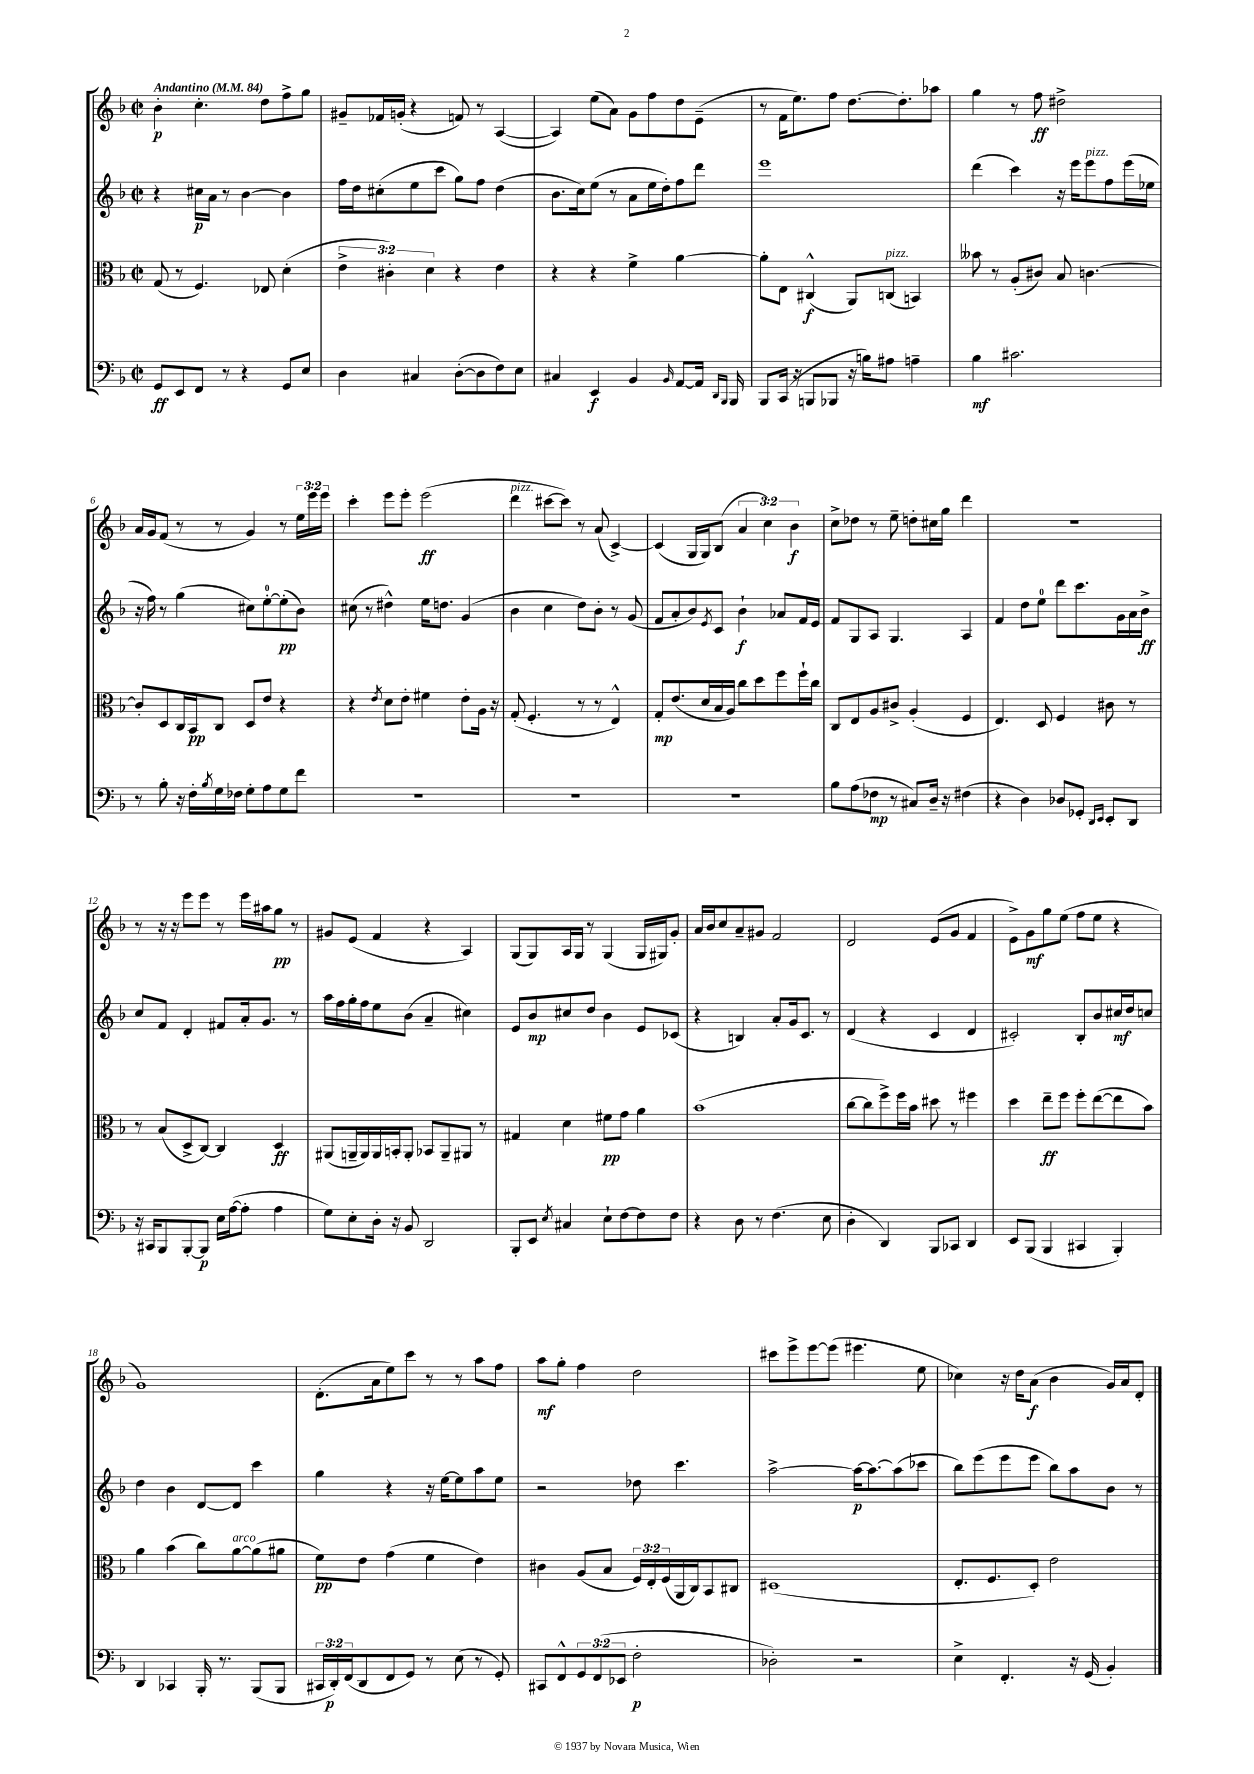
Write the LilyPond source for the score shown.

<<
\new StaffGroup <<
\new Staff = "s0" {
    \clef treble \key f \major \defaultTimeSignature \time 2/2 \override Staff.TupletNumber.text = #tuplet-number::calc-fraction-text \tempo "Andantino" 4 = 84
    bes'4-.\p c''4.-. d''8 f''8-> g''8 |
    gis'8-- fes'16 g'16-.( r4 f'8) r8 a4~( |
    a4) e''8( a'8) g'8 f''8 d''8 e'8--( |
    r8 f'16 e''8.) f''8 d''8.~ d''8.-. aes''8 |
    g''4 r8 f''8\ff dis''2-> |
    a'16 g'16 f'8( r8 r8 g'4) r8 \tuplet 3/2 { e''16 e'''16 e'''16 } |
    c'''4-. e'''8 e'''8-. e'''2\ff( |
    d'''4^\markup { \italic "pizz." } cis'''8~ cis'''8) r8 a'8( c'4~->) |
    c'4( g16 g16) bes8( \tuplet 3/2 { a'4 c''4) bes'4\f } |
    c''8-> des''8 r8 e''8-- d''8-. cis''16 g''16 d'''4 |
    r1 |
    r8 r16 r16 e'''8 e'''8 r8 e'''16 ais''16 g''8\pp r8 |
    gis'8 e'8( f'4 r4 a4) |
    g8( g8) a16 g16 r8 g4( g16 gis16) g'8-. |
    a'16 bes'16 c''8 a'8-- gis'8 f'2 |
    d'2 e'8( g'8 f'4 |
    e'8->) g'8\mf g''8 e''8( f''8 e''8 r4 |
    g'1) |
    d'8.-.( a'16 e''8) c'''8 r8 r8 a''8 f''8 |
    a''8\mf g''8-. f''4 d''2 |
    cis'''8 e'''8-> e'''8~ e'''8( eis'''4. e''8 |
    ces''4) r16 d''16 a'8\f( bes'4 g'16) a'16 d'8-. \bar "|." |
}
\new Staff = "s1" {
    \clef treble \key f \major \defaultTimeSignature \time 2/2
    r4 cis''16\p a'16 r8 bes'4~ bes'4 |
    f''16 d''16 cis''8-.( e''8 c'''8 g''8) f''8 d''4( |
    bes'8. c''16) e''8( r8 a'8 e''16 d''16-.) f''8 d'''8 |
    e'''1 |
    d'''4( c'''4) r16 e'''16 e'''8^\markup { \italic "pizz." } f''8 e'''16( ees''16 |
    r16 f''16) r8 g''4( cis''8) e''8-0~-. e''8-.\pp( bes'8) |
    cis''8( r8 dis''4-^) e''16 d''8. g'4( |
    bes'4 c''4 d''8) bes'8-. r8 g'8( |
    f'8 a'8-. bes'8) \acciaccatura { e'8 } c'8 bes'4-!\f aes'8 f'16 e'16 |
    f'8 g8 a8 g4. a4 |
    f'4 d''8 e''8-0 d'''8 c'''8. g'16 a'16 bes'16->\ff |
    c''8 f'8 d'4-. fis'8 a'16-. g'8. r8 |
    a''16 f''16 g''16-. f''16 e''8 bes'8( a'4-- cis''4) |
    e'8 bes'8\mp cis''8 d''8 bes'4 e'8 ces'8( |
    r4 b4) a'8-. g'16 c'8. r8 |
    d'4( r4 c'4 d'4 |
    cis'2-.) bes8-. bes'8 cis''16\mf d''16 c''8 |
    d''4 bes'4 d'8~ d'8 c'''4 |
    g''4 r4 r16 e''16~ e''8 a''8 e''8 |
    r2 des''8 c'''4. |
    a''2~-> a''16~\p a''8.~ a''8( ces'''8 |
    bes''8) e'''8( e'''8 e'''8 bes''8) a''8 bes'8 r8 \bar "|." |
}
\new Staff = "s2" {
    \clef alto \key f \major \defaultTimeSignature \time 2/2 \override Staff.TupletNumber.text = #tuplet-number::calc-fraction-text
    g8( r8 f4.) ees8 d'4-.( |
    \tuplet 3/2 { e'4-> cis'4-.) d'4 } r4 e'4 |
    r4 r4 f'4-> a'4~ |
    a'8-. e8 cis4-^\f( a,8) c8^\markup { \italic "pizz." }( b,4) |
    beses'8 r8 a8-.( cis'8) bes8 c'4.~ |
    c'8-. d8 c16 bes,16\pp c8 d8 e'8 r4 |
    r4 \acciaccatura { e'8 } d'8 e'8-. fis'4 e'8-. a16 r16 |
    g8-.( f4.-. r8 r8 e4-^) |
    g8-.\mp e'8.( d'16 bes16 a16) c''8 d''8 f''8 f''16-! c''16 |
    c8 e8 a8 cis'8-> a4-.( f4 |
    e4.) d8 f4 cis'8 r8 |
    r8 bes8( d8-> c8~) c4 d4\ff |
    ais,8( a,16-- a,16) a,16 b,16-. a,8-. bes,8 a,8-- ais,8 r8 |
    gis4 d'4 fis'8\pp g'8 a'4 |
    bes'1( |
    c''8~ c''8 f''8->) f''16 bes'16 dis''8 r8 fis''4 |
    d''4 e''8--\ff f''8 f''8-. e''8~( e''8 bes'8) |
    a'4 bes'4( c''8) a'8~^\markup { \italic "arco" } a'8( ais'8 |
    f'8\pp) e'8 g'4( f'4 e'4) |
    cis'4 a8( bes8 \tuplet 3/2 { f16) e16-. f16( } a,16 c16) bes,8 cis8 |
    dis1( |
    e8.-. f8. d8-.) e'2 \bar "|." |
}
\new Staff = "s3" {
    \clef bass \key f \major \defaultTimeSignature \time 2/2 \override Staff.TupletNumber.text = #tuplet-number::calc-fraction-text
    g,8\ff e,8 f,8 r8 r4 g,8 e8 |
    d4 cis4 d8~-.( d8 f8) e8 |
    cis4 e,4\f bes,4 \grace { bes,16 } a,8~ a,16 \grace { d,16 bes,,16 } bes,,16 |
    bes,,8 c,16( r16 b,,8 bes,,8 r16 b16) ais8 a4-- |
    bes4\mf cis'2. |
    r8 bes8-. r16 f16-. \acciaccatura { bes8 } g16 fes16 g8-. a8 g8 f'8 |
    R1 |
    R1 |
    R1 |
    bes8 a8( fes8\mp r8 cis8) d16-- r16 fis4( |
    r4 d4) des8 ges,8-. \grace { d,16 e,16 } e,8-. d,8 |
    r16 cis,16 bes,,8 bes,,8~-. bes,,8\p e16 a16~( a8-. a4 |
    g8) e8-. d16-. r16 bes,8 d,2 |
    bes,,8-. e,8 \acciaccatura { e8 } cis4 e8-! f8~ f8 f8 |
    r4 d8 r8 f4.( e8 |
    d4-. d,4) bes,,8 ces,8 d,4 |
    e,8 bes,,8( bes,,4 cis,4 bes,,4-.) |
    d,4 ces,4 bes,,16-. r8. bes,,8( bes,,8 |
    \tuplet 3/2 { cis,16 d,16-.\p) f,16( } d,8 f,8 g,8) r8 e8( r8 g,8-.) |
    cis,8 f,8-^ \tuplet 3/2 { g,8 f,8( ees,8 } f2-.\p |
    des2-.) r2 |
    e4-> f,4.-. r16 g,16( bes,4-.) \bar "|." |
}
>>
>>
